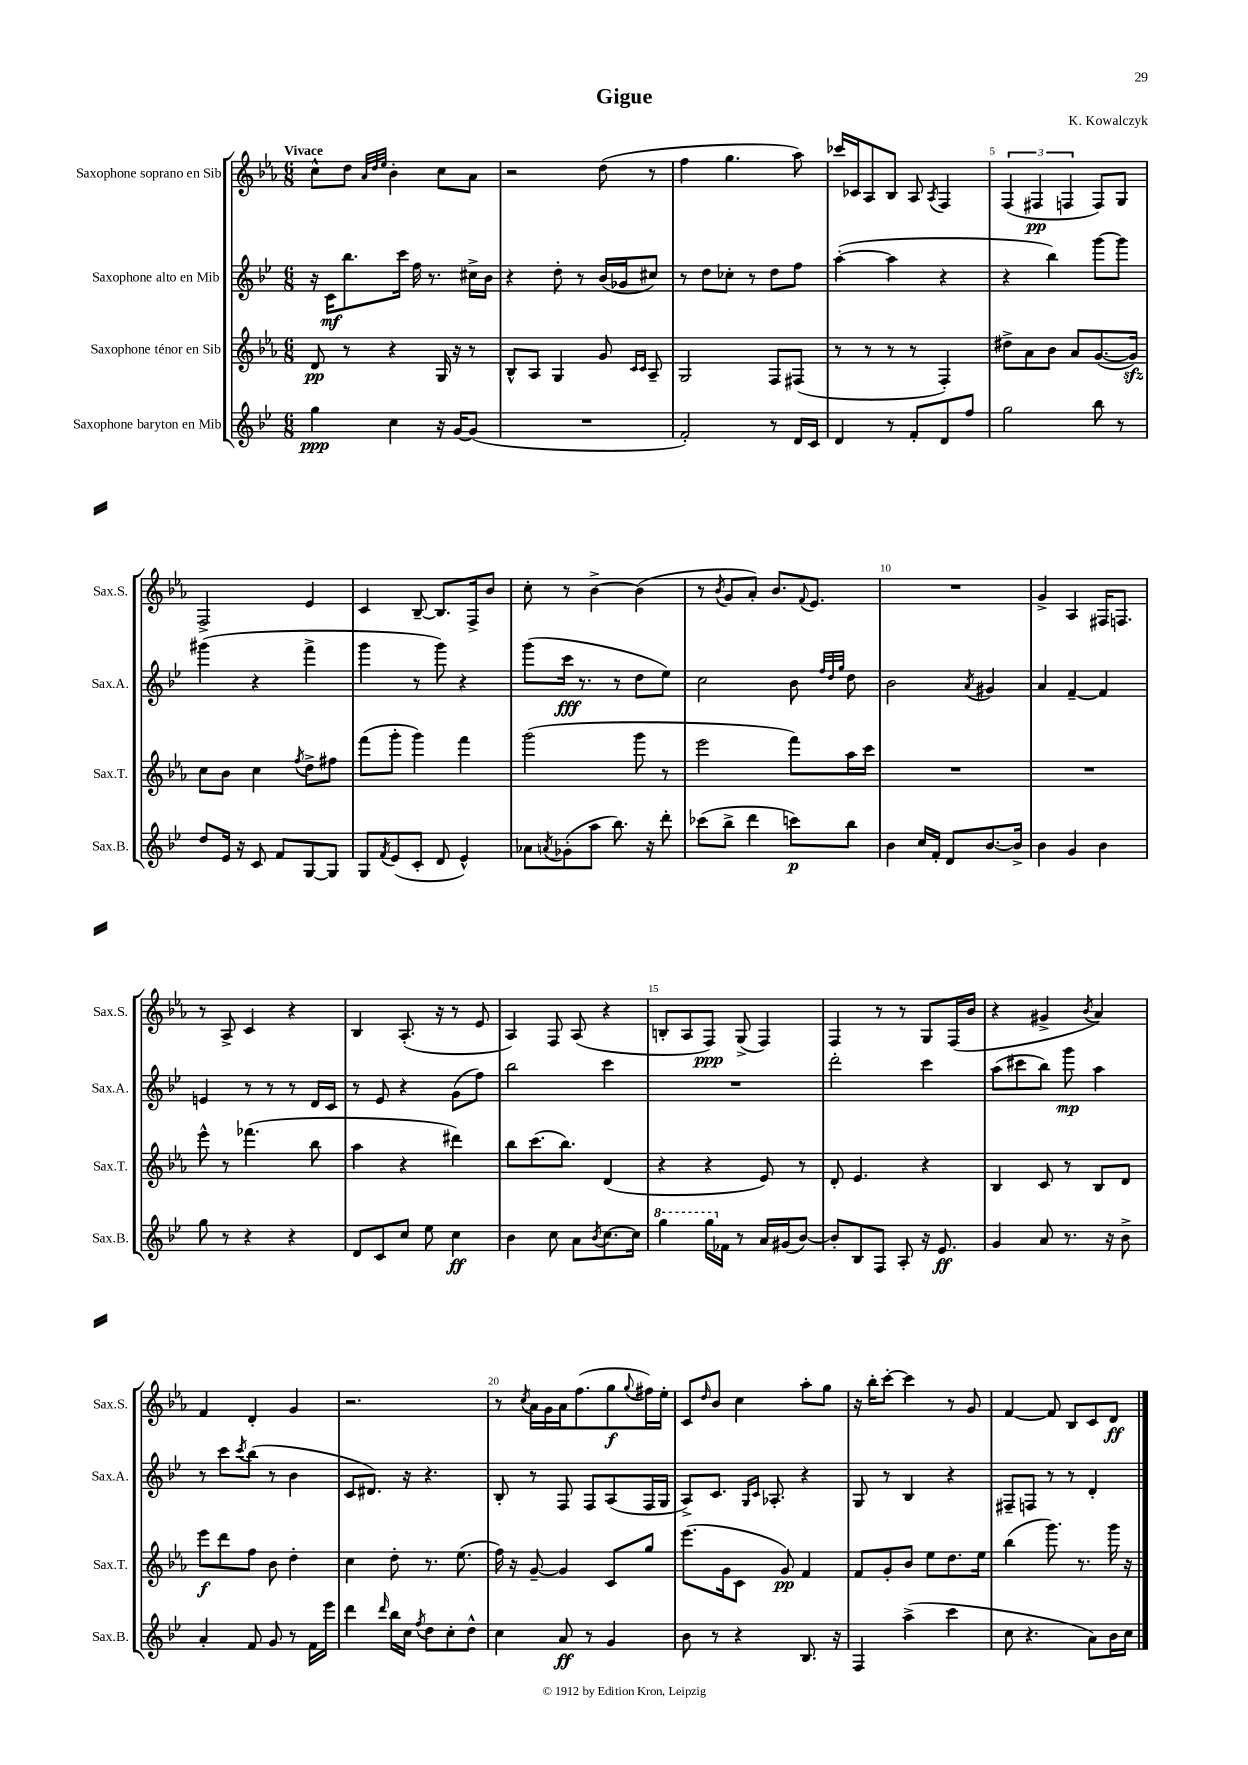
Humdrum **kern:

**kern	**kern	**kern	**kern
*staff4	*staff3	*staff2	*staff1
*clefG2	*clefG2	*clefG2	*clefG2
*k[b-e-]	*k[b-e-a-]	*k[b-e-]	*k[b-e-a-]
*M6/8	*M6/8	*M6/8	*M6/8
4gg\	8d/	16r	8cc^^\L
.	.	16c\LK	.
.	8r	8.bb-\	8dd\J
.	.	.	32qqa-/LLL
.	.	.	32qqdd/
.	.	.	32qqee-/JJJ
4cc\	4r	.	4b-'\
.	.	16ccc\Jk	.
.	.	16ff\	.
.	.	8.r	.
16r	16G/	.	8cc\L
[16g/LK	16r	.	.
(8g/]J	8r	16cc#^\LL	8a-\J
.	.	16b-\JJ	.
=	=	=	=
2.r	8B-^^/L	4r	2r
.	8A-/J	.	.
.	4G/	8dd'\	.
.	.	8r	.
.	8g/	(16b-/LL	(8dd\
.	.	16g-/J	.
.	16qqc/LL	.	.
.	16qqc/JJ	.	.
.	8A-~/	8cc#/J)	8r
=	=	=	=
2f'/)	2G/	8r	4ff\
.	.	8dd\L	.
.	.	8cc-'\J	4.gg\
.	.	8r	.
8r	8F/L	8dd\L	.
16d/LL	(8F#/J	8ff\J	8aa-\)
16c/JJ	.	.	.
=	=	=	=
4d/	8r	([4aa'\	16ccc-/LL
.	.	.	16c-/J
.	8r	.	8A-/
8r	8r	4aa\]	8B-/J
8f'/L	8r	.	8A-/
.	.	.	8qA-/
8d/	4F'/)	4r	4F/
8ff/J	.	.	.
=	=	=	=
2gg\	8dd#^\L	4r	(6F/
.	8a-\	.	.
.	.	.	6F#/
.	8b-\J	4bb-\)	.
.	.	.	6F/
.	8a-/L	.	.
8bb-\	([8.g/	[8ggg\L	8F/L)
8r	.	8ggg\]J	8G/J
.	16g/]Jk)	.	.
=	=	=	=
8dd/L	8cc\L	(4ggg#\	2F^/
16e-/Jk	8b-\J	.	.
16r	.	.	.
8c/	4cc\	4r	.
8f/L	.	.	.
.	8qff/	.	.
[8G/	8dd^\L	4fff^\	4e-/
8G/]J	8ff#\J	.	.
=	=	=	=
8G/L	(8fff\L	4ggg\	4c/
8qf/	.	.	.
(8e-/	8ggg'\J	.	.
8c'/J	4ggg\)	8r	[8B-~/
8d/	.	8ggg\)	8.B-/]L
4e-^^/)	4fff\	4r	.
.	.	.	16F^/k
.	.	.	8b-/J
=	=	=	=
8a-\L	(2ggg\	(8ggg\L	8cc'\
8qa/	.	.	.
(8g-'\	.	16ccc\Jk	8r
.	.	8.r	.
8aa\J	.	.	[4b-^\
8.bb-\)	.	8r	.
.	8ggg\	8dd\L	(4b-\]
16r	.	.	.
8ddd'\	8r	8ee-\J)	.
=	=	=	=
(8ccc-\L	2eee-\	2cc\	8r
.	.	.	8qb-/
8bb-^\J	.	.	8g/L
4ddd\	.	.	8a-'/J)
.	.	.	8.b-/L
8ccc\L)	8fff\L)	8b-\	.
.	.	.	8qqf/
.	.	.	8.e-/J
.	.	32qqff/LLL	.
.	.	32qqdd/	.
.	.	32qqgg/JJJ	.
8bb-\J	16aa-\L	8dd\	.
.	16ccc\JJ	.	.
=	=	=	=
4b-\	2.r	2b-\	2.r
16cc/LL	.	.	.
16f'/JJ	.	.	.
8d/L	.	.	.
.	.	8qa/	.
[8.b-/	.	4g#/	.
16b-^/]Jk	.	.	.
=	=	=	=
4b-\	2.r	4a/	4g^/
4g/	.	[4f~/	4A-/
4b-\	.	4f/]	16F#/LK
.	.	.	8.F/J
=	=	=	=
8gg\	8eee-^^\	4e/	8r
8r	8r	.	8A-^/
4r	(4.fff-\	8r	4c/
.	.	8r	.
4r	.	8r	4r
.	8bb-\	16d/LL	.
.	.	16c/JJ	.
=	=	=	=
8d/L	4aa-\	8r	4B-/
8c/	.	8e-/	.
8cc/J	4r	4r	(8.A-'/
8ee-\	.	.	.
.	.	.	16r
4cc\	4ddd#\)	(8g\L	8r
.	.	8ff\J)	8e-/
=	=	=	=
4b-\	8bb-\L	2bb-\	4A-/)
.	(8.ccc\	.	.
8cc\	.	.	8F/
.	8.bb-\J)	.	.
8a\L	.	.	(8A-/
8qb-/	.	.	.
[8.cc\	(4d/	4ccc\	4r
16cc\]Jk	.	.	.
=	=	=	=
4ggg\	4r	2.r	8B'/L
.	.	.	8A-/
16ggg\LL	4r	.	8F/J)
16f-\JJ	.	.	.
8r	.	.	(8G^/
16a/LL	8e-/)	.	4F/)
(16g#/J	.	.	.
[8b-/J)	8r	.	.
=	=	=	=
8b-'/]L	8d'/	2ddd'\	4F/
8B-/	4.e-/	.	.
8F/J	.	.	8r
8A'/	.	.	8r
16r	4r	4ccc\	8G/L
8.e-/	.	.	.
.	.	.	(16F/L
.	.	.	16b-/JJ
=	=	=	=
4g/	4B-/	(8aa\L	4r
.	.	8ccc#\	.
8a/	8c/	8bb-\J)	4g#^/
8.r	8r	8ggg\	.
.	.	.	8qb-/
.	8B-/L	4aa\	4a-/)
16r	.	.	.
8b-^\	8d/J	.	.
=	=	=	=
4a'/	8eee-\L	8r	4f/
.	8ddd\	8ccc\L	.
.	.	8qccc/	.
8f/	8ff\J	(8bb-\J	4d'/
8g/	8b-\	8r	.
8r	4dd'\	4b-\	4g/
16f\LL	.	.	.
16eee-\JJ	.	.	.
=	=	=	=
4ddd\	4cc\	8c/L	2.r
.	.	8.d#/J)	.
16qqddd/	.	.	.
16bb-\LL	8dd'\	.	.
16cc\JJ	.	16r	.
8qff/	.	.	.
8dd\L	8.r	4.r	.
8cc'\	.	.	.
.	(8.ee-\	.	.
8dd^^\J	.	.	.
=	=	=	=
4cc\	16ff\)	8B-'/	8r
.	16r	.	.
.	.	.	8qcc/
.	[8g~/	8r	16a-\LL
.	.	.	16g\
8a/	4g/]	8F/	16a-\J
.	.	.	(8.ff\
8r	.	8F/L	.
4g/	8c/L	(8A/	8gg\
.	.	.	8qqgg/
.	8gg/J	16F/L	16ff#\L)
.	.	16G/JJ	16ee-'\JJ
=	=	=	=
8b-\	(8.eee-\L	8A^/L)	8c/L
.	.	.	16qqdd/
8r	.	8.c/J	8b-/J
.	16g\k	.	.
4r	8c\J	.	4cc\
.	.	16qqG/LL	.
.	.	16qqc/JJ	.
.	.	8.A-'/	.
.	8g/)	.	.
8.B-/	4f/	4r	8aa-'\L
.	.	.	8gg\J
16r	.	.	.
=	=	=	=
4F/	8f/L	8G/	16r
.	.	.	16bb-'\LK
.	8g'/	8r	[8ccc'\J
(4aa^\	8b-/J	4B-/	4ccc\]
.	8ee-\L	.	.
4ccc\	8.dd\	4r	8r
.	.	.	8g/
.	16ee-\Jk	.	.
=	=	=	=
8cc\	(4bb-\	8F#~/L	[4f/
4.r	.	8F/J	.
.	8.ggg\)	8r	8f/]
.	.	8r	8B-/L
.	8.r	.	.
8a\L)	.	4d'/	8c/
16b-\L	16ggg\	.	8d/J
16cc\JJ	16r	.	.
==	==	==	==
*-	*-	*-	*-
